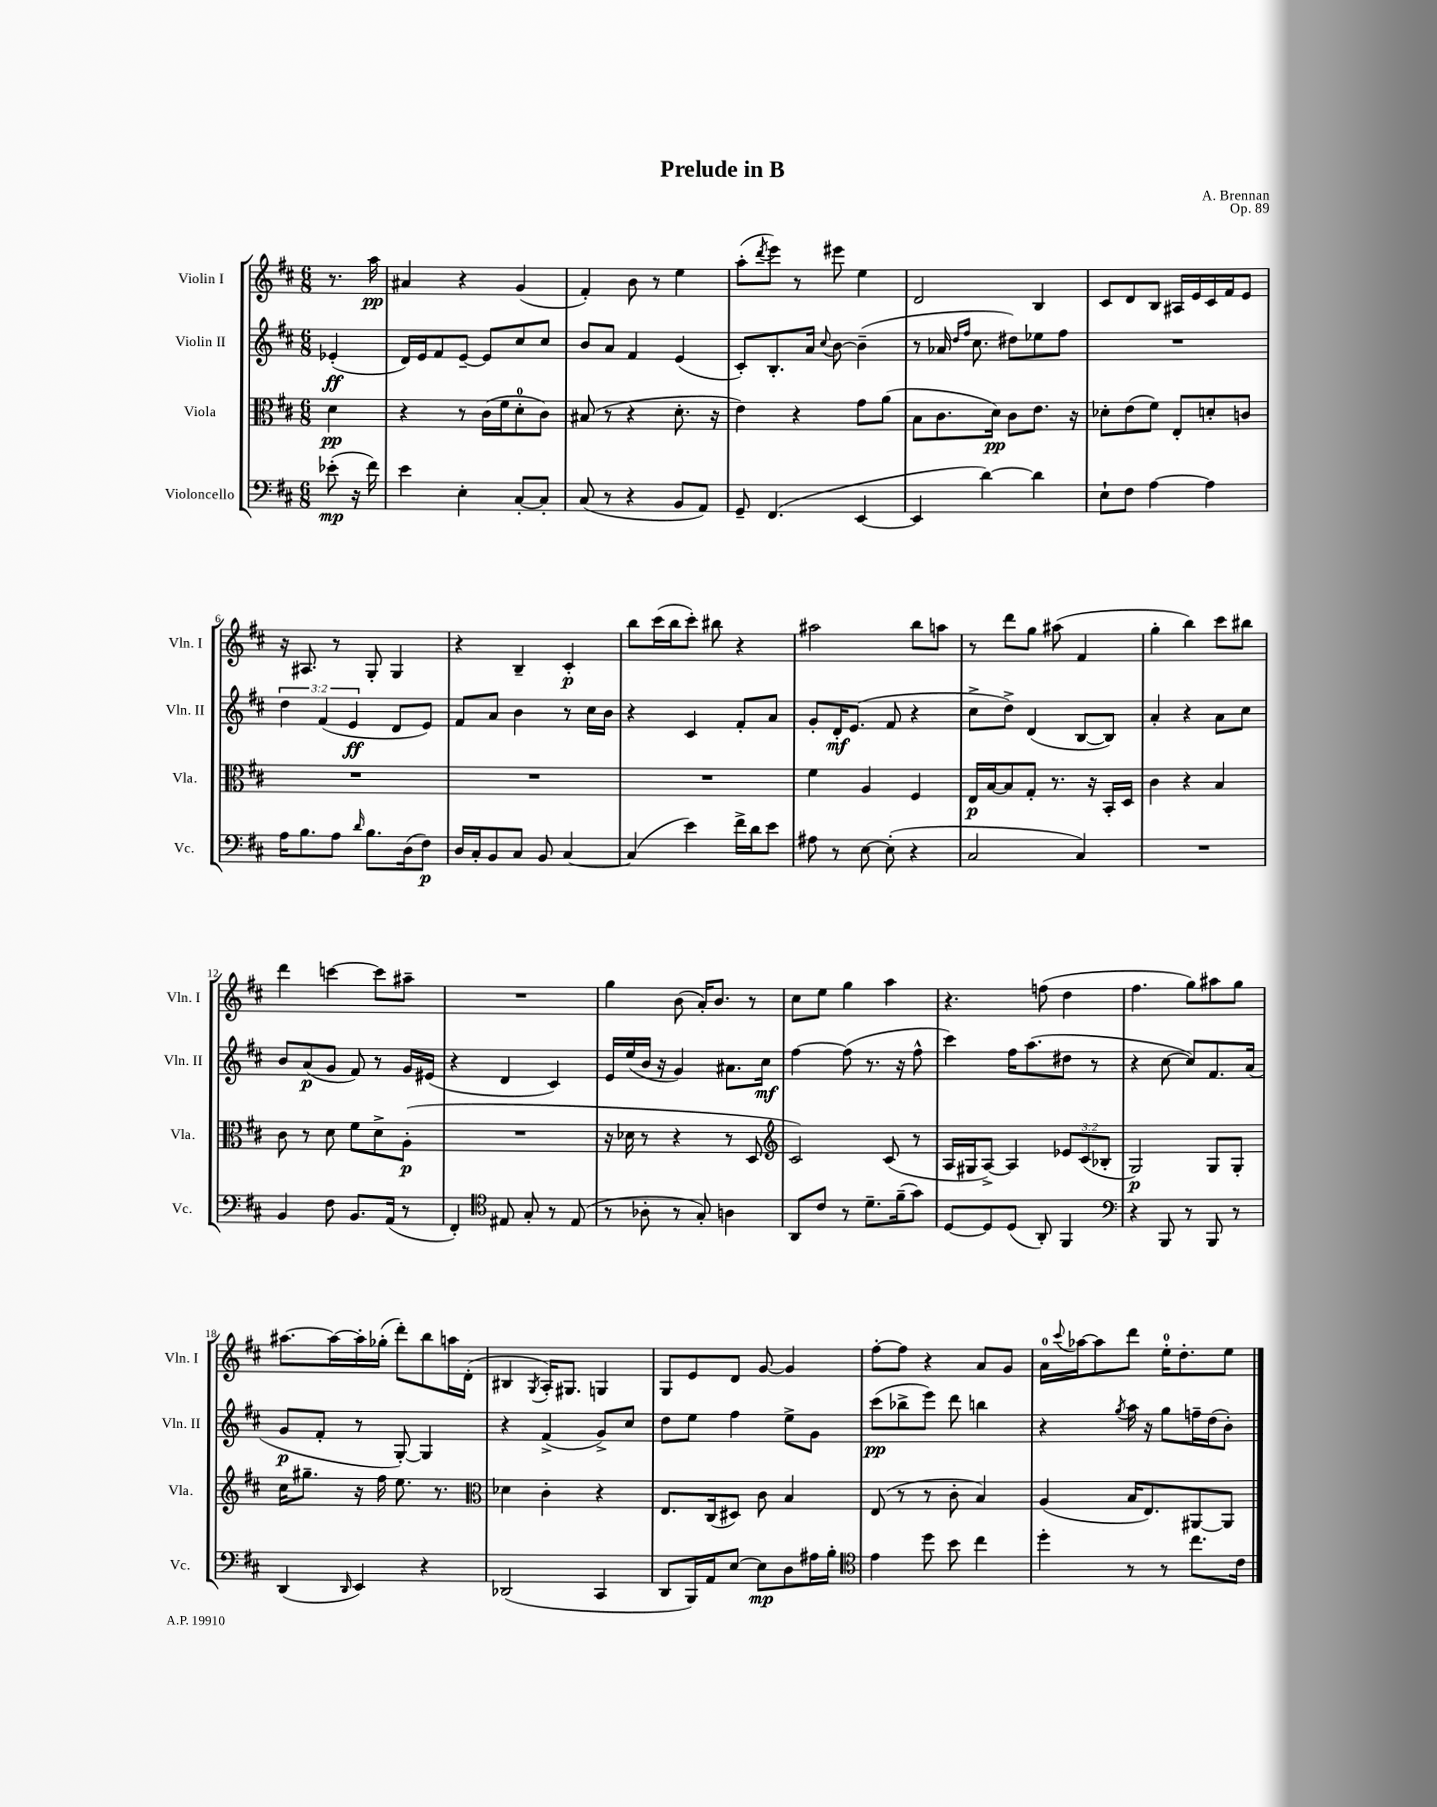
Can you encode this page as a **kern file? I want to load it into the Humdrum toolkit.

**kern	**kern	**kern	**kern
*staff4	*staff3	*staff2	*staff1
*clefF4	*clefC3	*clefG2	*clefG2
*k[f#c#]	*k[f#c#]	*k[f#c#]	*k[f#c#]
*M6/8	*M6/8	*M6/8	*M6/8
(8e-'	4d	(4e-'	8.r
16r	.	.	.
16f#)	.	.	16aa
=	=	=	=
4e	4r	16d)	4a#
.	.	16e	.
.	.	8f#	.
4E'	8r	[8e~	4r
.	(16c#	8e]	.
.	16f#	.	.
[8C#'	8d'	8cc#	(4g
8C#']	8c#)	8cc#	.
=	=	=	=
(8C#	(8B#	8b	4f#')
8r	8r	8a	.
4r	4r	4f#	8b
.	.	.	8r
8BB	8.d'	(4e	4ee
8AA)	.	.	.
.	16r	.	.
=	=	=	=
8GG~	4e)	8c#')	(8aa'
.	.	.	8qddd
(4.FF#	.	8.B'	8eee)
.	4r	.	8r
.	.	16a	.
.	.	8qqcc#	.
.	.	[8b	8eee#
[4EE	8g	(4b~]	4ee
.	(8a	.	.
=	=	=	=
4EE]	8B	8r	2d
.	8.c#	16a-	.
.	.	16qqdd	.
.	.	16qqff#	.
.	.	8.cc#	.
[4d)	.	.	.
.	16d)	.	.
.	8c#	8dd#)	.
4d]	8.e	8ee-	4B
.	.	8ff#	.
.	16r	.	.
=	=	=	=
8E`	8d-'	2.r	8c#
8F#	(8e	.	8d
[4A	8f#)	.	8B
.	8E'	.	16A#
.	.	.	16e
4A]	8d'	.	16c#
.	.	.	16f#
.	8c	.	8e
=	=	=	=
16A	2.r	6dd	16r
8.B	.	.	8.A#
.	.	(6f#	.
8A	.	.	8r
.	.	6e	.
16qqd	.	.	.
8.B	.	.	8G'
.	.	8d	4G
(16D	.	.	.
8F#)	.	8e)	.
=	=	=	=
16D	2.r	8f#	4r
16C#'	.	.	.
8BB	.	8a	.
8C#	.	4b	4B~
8BB	.	.	.
[4C#	.	8r	4c#'
.	.	16cc#	.
.	.	16b	.
=	=	=	=
(4C#]	2.r	4r	8bb
.	.	.	(16ccc#
.	.	.	16bb
4e)	.	4c#	8ccc#')
.	.	.	8bb#
16f#^	.	8f#'	4r
16d	.	.	.
8e	.	8a	.
=	=	=	=
8A#	4f#	8g'	2aa#
8r	.	16d'	.
.	.	(8.e	.
[8E	4A	.	.
(8E']	.	8f#	.
4r	4F#	4r	8bb
.	.	.	8aa
=	=	=	=
2C#	16E	8cc#^	8r
.	[16B	.	.
.	8B]	8dd^)	8ddd
.	8G'	(4d	8gg
.	8.r	.	(8aa#
4C#)	.	[8B	4f#
.	16r	.	.
.	16BB'	8B])	.
.	16D	.	.
=	=	=	=
2.r	4c#	4a'	4gg'
.	4r	4r	4bb)
.	4B	8a	8ccc#
.	.	8cc#	8bb#
=	=	=	=
4BB	8c#	8b	4ddd
.	8r	(8a	.
8F#	8d	8g	[4ccc
8.BB	8f#	8f#)	.
.	8d^	8r	8ccc]
(16AA	.	.	.
8r	(8A'	16g	8aa#~
.	.	(16e#	.
=	=	=	=
4FF#')	2.r	4r	2.r
*clefC4	*	*	*
8E#	.	4d	.
8G'	.	.	.
8r	.	4c#)	.
(8E#	.	.	.
=	=	=	=
8r	16r	16e	4gg
.	16d-	(16ee	.
8A-'	8r	16b	.
.	.	16r	.
8r	4r	4g)	(8b
8G')	.	.	16a')
.	.	.	8.b
4A	8r	8.a#	.
.	8D	.	8r
.	.	16cc#	.
=	=	=	=
*	*clefG2	*	*
8AA	2c#)	[4ff#	8cc#
8c#	.	.	8ee
8r	.	(8ff#]	4gg
8.d~	.	8.r	.
.	(8c#	.	4aa
(16f#~	.	16r	.
8g)	8r	8ff#^^	.
=	=	=	=
[8D	16A	4ccc#)	4.r
.	16G#	.	.
8D]	[8A^)	.	.
(8D	4A]	16ff#	.
.	.	(8.aa	.
8AA')	.	.	(8ff
4FF#	12e-	8dd#	4dd
.	(12c#	.	.
.	.	8r	.
.	12B-'	.	.
=	=	=	=
*clefF4	*	*	*
4r	2G)	4r	4.ff#
8BBB	.	[8cc#	.
8r	.	8cc#])	8gg)
8BBB	8G	8.f#	8aa#
8r	8G'	.	8gg
.	.	(16a	.
=	=	=	=
(4DD	16cc#	8g	[8.aa#
.	8.gg#~	.	.
.	.	8f#'	.
.	.	.	16aa#_
16qqDD	.	.	.
4EE)	16r	8r	16aa#']
.	16ff#	.	(16gg-'
.	8.ee	[8G')	8ddd')
4r	.	4G]	8bb
.	8.r	.	.
.	.	.	16aa
.	.	.	(16d'
=	=	=	=
*	*clefC3	*	*
(2DD-	4d-	4r	4B#
.	.	.	8qG
.	4c#'	(4f#^	16A')
.	.	.	8.G#
4CC#	4r	8g^)	4G
.	.	8cc#	.
=	=	=	=
8DD	8.E	8dd	8G
16BBB)	.	8ee	8e
16AA	(16C#	.	.
[8E	8D#)	4ff#	8d
8E]	8c#	.	[8g
8D	4B	8ee^	4g]
16A#	.	8g	.
16B'	.	.	.
=	=	=	=
*clefC4	*	*	*
4e	(8E	(8ccc#	[8ff#'
.	8r	8bb-^	8ff#]
8dd	8r	8eee)	4r
8b	8c#'	8ddd	.
4cc#	4B)	4bb	8a
.	.	.	8g
=	=	=	=
4dd'	(4A	4r	16a
.	.	.	8qqccc#
.	.	.	[16aa-
.	.	.	8aa-]
.	.	8qgg	.
8r	16B	16aa	8ddd
.	8.E)	16r	.
8r	.	8gg	16ee'
.	.	.	8.dd'
8.cc#	[8AA#	16ff~	.
.	.	(16dd	.
.	8AA#]	8b')	8ee
16c#	.	.	.
==	==	==	==
*-	*-	*-	*-
